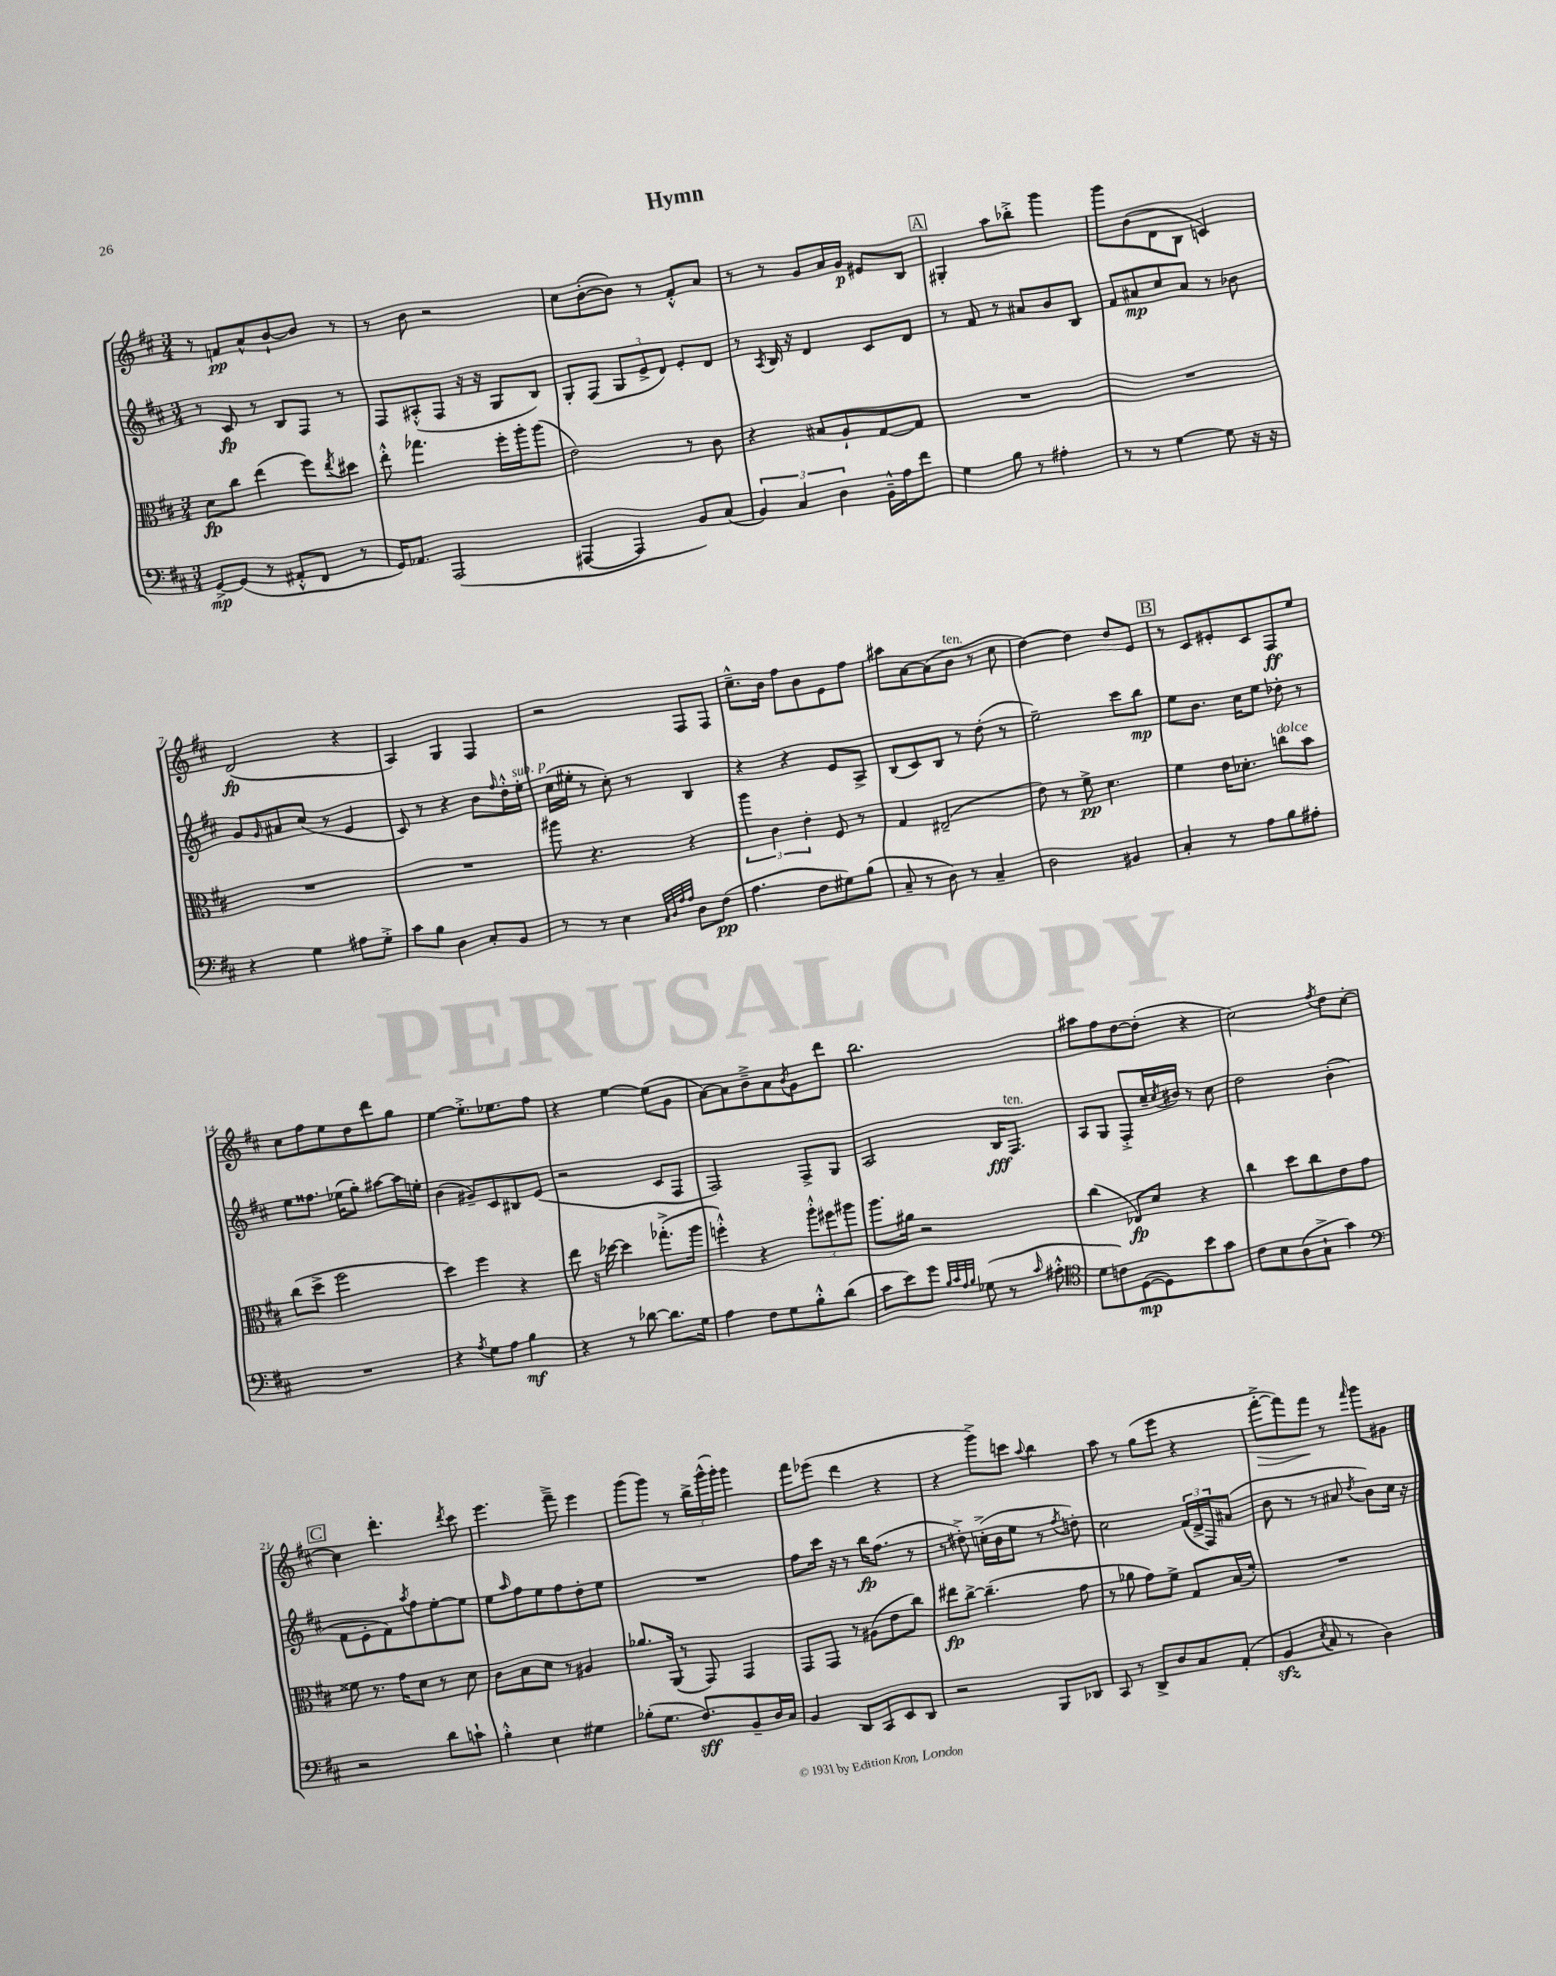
\header { title = "Hymn" }
<<
\new StaffGroup <<
\new Staff = "s0" {
    \clef treble \key d \major \numericTimeSignature \time 3/4
    r8 f'8\pp a'8-^ b'8~-! b'8 r8 |
    r8 b'8 r2 |
    cis''8 b'8~-.( b'8) r8 fis'8-.-^ a'8 |
    r8 r8 g'8 a'16 g'16\p eis'8 b8 |
    \mark \markup { \box "A" } gis4-. a''8 bes''8-.-> g'''4 |
    g'''8 b'8( d'8 b8 c'4) |
    d'2\fp( r4 |
    a4) g4 fis4 |
    r2 fis8 fis8 |
    cis''8.---^ b'16 fis''8 b'8 e'8 fis''8 |
    ais''8 a'8~ a'8( b'8^\markup { \italic "ten." } r8 cis''8 |
    d''4~) d''4 d''8 e'8 |
    \mark \markup { \box "B" } r8 cis'8 eis'8-. cis'8 fis8\ff e''8 |
    cis''8 fis''8 e''8 d''8 d'''8 g''8 |
    e''4~ e''8.-.-> ees''8. fis''8 |
    r4 e''4~ e''8( g'8 |
    a'8~) a'8 b'8---> a'8 \acciaccatura { b'8 } g'8 d'''8 |
    b''2. |
    ais''8 fis''8 d''8~ d''8-.( r4 |
    cis''2) \acciaccatura { fis''8 } d''8 cis''8~-. |
    \mark \markup { \box "C" } cis''4 d'''4.-. \acciaccatura { d'''8 } cis'''8 |
    e'''4. fis'''8---> e'''4 |
    g'''8( g'''8) r8 \tuplet 3/2 { b''16-> g'''16-^( g'''16-.) } g'''4 |
    fis'''8 ees'''8( d'''4 r4 |
    r4 g'''8->) c'''8 \appoggiatura { a''8 } b''4 |
    a''8 r8 g''8( e'''8 r4 |
    fis'''8~-.->\> fis'''8) fis'''8\! r8 \grace { fis'''16 } g'''8 gis'8 \bar "|." |
}
\new Staff = "s1" {
    \clef treble \key d \major \numericTimeSignature \time 3/4
    r8 cis'8\fp r8 b8 fis8 r8 |
    fis8 ais8-.-^( fis8 r16 r16 g8 b8) |
    g8-. fis8( \tuplet 3/2 { g8 e'8-> d'8) } e'8-. d'8 |
    r8 \acciaccatura { a8 } b16 r16 d'4 cis'8 d'8 |
    \mark \markup { \box "A" } r8 fis'8 r8 ais'8 b'8 b8 |
    fis'8 ais'8\mp cis''8 ais'8 r8 bes'8 |
    g'8 \grace { g'16 } ais'8 cis''8( r8 e'4 |
    cis'8) r8 r4 b'8 \grace { fis''16 } d''16-.-^ e''16-.^\markup { \italic "sub. p" } |
    cis''16( eis''16-. r8 cis''8-.) r8 b4 |
    r4 r4 e'8 a8-> |
    b8( cis'8) b8 r8 d''8-.( r8 |
    e''2--) cis'''8 b''8\mp |
    \mark \markup { \box "B" } e''8 b'8. cis''16 e''8 des''8-. r8 |
    e''8 fisis''8. ees''16( g''8-.) ais''8~ ais''16 e''16-. |
    b'4( gis'8--) cis'8 bis8 e'8( |
    r2 cis'8 fis8 |
    fis2) fis8-> g8 |
    a2 b16\fff fis8.^\markup { \italic "ten." } |
    a8 g8 fis8-.-> cis''16-- \acciaccatura { cis''8 } bis'16 r8 cis''8 |
    d''2 b'4-.( |
    \mark \markup { \box "C" } fis'8 e'8-. fis'8) \acciaccatura { a''8 } fis''8 e''8~-. e''8 |
    e''8 \grace { a''16 } fis''8 e''8 fis''8 d''8-. e''8 |
    R2. |
    fis''8 cis'''16 r16 r8 b''16\fp fis''8.( r8 |
    r8 dis''8-.->) c''16-.->( b'16 e''8 r8 \acciaccatura { fis''8 } d''8-.) |
    cis''2 \tuplet 3/2 { fis'16( d'16-> fis16) } ais'8( |
    b'8 r8 r8 ais'8 \acciaccatura { d''8 } b'8) cis''16 r16 \bar "|." |
}
\new Staff = "s2" {
    \clef alto \key d \major \numericTimeSignature \time 3/4
    d'8\fp cis''8 e''4( fis''8) \acciaccatura { e''8 } dis''8 |
    e''8-.-^ ges''4. fis''16-. a''16-. a''8( |
    e'2) r8 cis'8 |
    r4 bis8 a8-! g8~ g8 |
    \mark \markup { \box "A" } R2. |
    R2. |
    R2. |
    R2. |
    ais''8 r4. r4 |
    \tuplet 3/2 { a''4 cis'4 e'4-. } fis8 r8 |
    g4 eis2--( |
    e'8) r8 fis'8->\pp d'4. |
    \mark \markup { \box "B" } fis'4 e'16 des'8.-. c''8^\markup { \italic "dolce" } b'8 |
    cis''8( d''8-> fis''2 |
    d''4) fis''4 r4 |
    e''8 r16 des''16~ des''4 ges''8.-.->( a''16 |
    f''4-.-^) r4 \tuplet 3/2 { a''8-.-^ fis''8 ais''8 } |
    a''8. ais'16 r2 |
    cis''4( ees8\fp) d'8 r4 |
    cis''4 d''8 cis''8 e'8 g'8 |
    \mark \markup { \box "C" } fisis'8 r8. g'16 d'8 r8 d'8 |
    cis'8 b8 d'8 r8 ais4 |
    aes'8. a,16( r8 g,8) g,4 |
    g,8 g,8 r8 ais8( e'8 cis''8) |
    eis''8\fp cis''8~-> cis''4.--( g'8 |
    r8 aes'8 g'8) fis'8-> g8 b16( fis'16-.) |
    R2. \bar "|." |
}
\new Staff = "s3" {
    \clef bass \key d \major \numericTimeSignature \time 3/4
    g,8~->\mp g,8( r8 ais,8-.-^ fis,8 r8 |
    g,16) aes,8. a,,2( |
    ais,,4~ ais,,4 b,8) cis8( |
    \tuplet 3/2 { b,4) cis4 d4 } b,16---^ a16 fis'8 |
    \mark \markup { \box "A" } g4 b8 r8 ais4-. |
    r8 r8 g4~ g8 r16 r16 |
    r4 g4 ais8 g8-.-> |
    cis'8 b8 d4 cis8-. b,8 |
    r8 r8 e4 \grace { cis32 d32 a32 a32 } d8 fis8\pp( |
    a4. fis8 gis8) b8( |
    cis8-- r8 d8) r8 cis4-- |
    d2 bis,4 |
    \mark \markup { \box "B" } cis4-. r8 a8 b8 ais8-. |
    R2. |
    r4 \acciaccatura { a8 } g8 a8 b4\mf |
    r4 r8 des'8~ des'8. g16 |
    a4 fis8 g8 b8-.-^ d'8( |
    cis'8 e'8) g'8 \grace { b32 cis'32 a32 b32 } ges8( r8 \grace { cis'16 } ais8-.-^ |
    \clef tenor d'8 c'8) d8~\mp( d8) b'8 g'8 |
    cis'8 b8 a8( g8-!-> g'4) |
    \mark \markup { \box "C" } \clef bass r2 d'8 c'8-! |
    b4-.-^ e4 gis4 |
    bes8-.( g8. fis8.\sff) b,8-- d16 cis16 |
    b,4 d,8 cis,8 e,8 d,8 |
    r2 b,,8 des,8 |
    cis,8 r8 d,8-> d8 cis8 a,8-.( |
    b,4\sfz \acciaccatura { e8 } cis8 r8 d4) \bar "|." |
}
>>
>>
